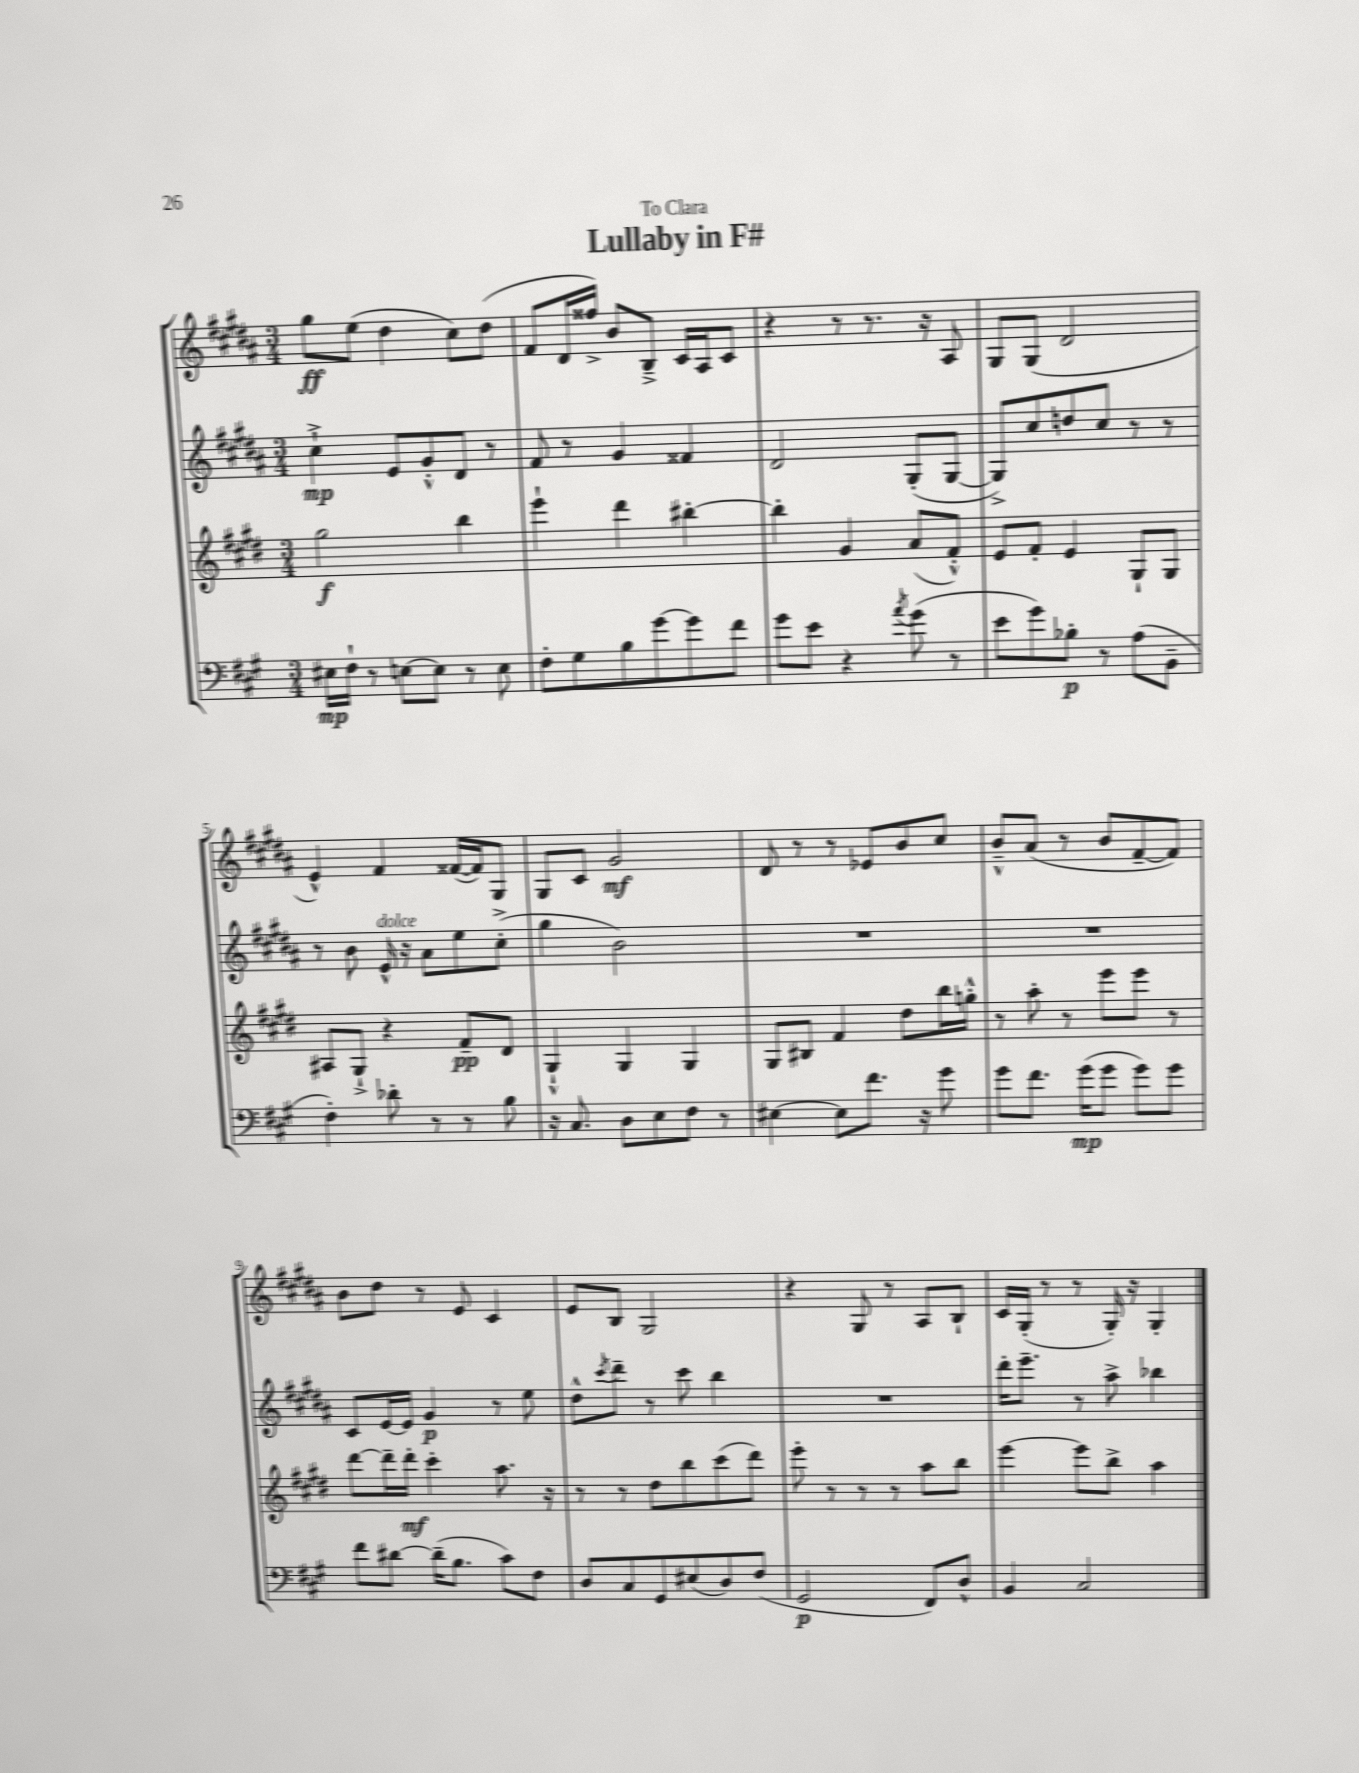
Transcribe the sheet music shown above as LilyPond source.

\header { title = "Lullaby in F#" dedication = "To Clara" }
<<
\new StaffGroup <<
\new Staff = "s0" {
    \clef treble \key b \major \numericTimeSignature \time 3/4
    gis''8\ff e''8( dis''4 cis''8) dis''8( |
    fis'8 dis'16 fisis''16->) b'8 b8---> cis'16 ais16 cis'8 |
    r4 r8 r8. r16 ais8 |
    gis8 gis8( dis'2 |
    e'4-^) fis'4 fisis'16~( fisis'16) gis8 |
    gis8 cis'8 gis'2\mf |
    dis'8 r8 r8 ees'8 b'8 cis''8 |
    b'8---^ ais'8( r8 b'8 fis'8~-- fis'8) |
    b'8 dis''8 r8 e'8 cis'4 |
    e'8 b8 gis2 |
    r4 gis8 r8 ais8 b8-! |
    cis'16 gis16-.( r8 r8 gis16-.) r16 gis4-. \bar "|." |
}
\new Staff = "s1" {
    \clef treble \key b \major \numericTimeSignature \time 3/4
    cis''4-!->\mp e'8 gis'8-.-^ dis'8 r8 |
    fis'8 r8 gis'4 fisis'4 |
    dis'2 gis8-.( gis8~ |
    gis8->) cis''8 d''8 cis''8 r8 r8 |
    r8 b'8 e'16-^^\markup { \italic "dolce" } r16 ais'8 e''8 cis''8-.->( |
    gis''4 b'2) |
    R2. |
    R2. |
    cis'8 e'16~ e'16 gis'4\p r8 e''8 |
    dis''8-^ \acciaccatura { cis'''8 } dis'''8-- r8 cis'''8 b''4 |
    R2. |
    dis'''16-. e'''8.-- r8 ais''8-> bes''4 \bar "|." |
}
\new Staff = "s2" {
    \clef treble \key e \major \numericTimeSignature \time 3/4
    gis''2\f b''4 |
    e'''4-! dis'''4 bis''4~-. |
    bis''4-. gis'4 a'8( fis'8-.-^) |
    e'8 fis'8-. e'4 gis8-! gis8 |
    ais8 gis8-!-> r4 fis'8--\pp dis'8 |
    gis4-!-^ gis4 gis4 |
    gis8 bis8 fis'4 dis''8 b''16 g''16-.-^ |
    r8 a''8-. r8 e'''8 e'''8 r8 |
    dis'''8~ dis'''16-- dis'''16-.\mf cis'''4-. a''8. r16 |
    r8 r8 dis''8 b''8 cis'''8( dis'''8) |
    e'''8-. r8 r8 r8 a''8 b''8 |
    e'''4~ e'''8 b''8-> a''4 \bar "|." |
}
\new Staff = "s3" {
    \clef bass \key a \major \numericTimeSignature \time 3/4
    eis16\mp fis16-! r8 e8~ e8 r8 e8 |
    fis8-. gis8 b8 gis'8~ gis'8 fis'8 |
    gis'8 e'8 r4 \acciaccatura { a'8 } gis'8( r8 |
    e'8 gis'8) bes8-.\p r8 a8( b,8-- |
    fis4-.) des'8-. r8 r8 b8 |
    r16 cis8. d8 e8 fis8 r8 |
    eis4~ eis8 fis'8. r16 gis'8 |
    gis'8 fis'8. gis'16\mp( gis'8 gis'8) gis'8 |
    fis'8 dis'8~ dis'16--( b8. cis'8) fis8 |
    d8 cis8 gis,8 eis8( d8) fis8( |
    gis,2\p fis,8) d8-^ |
    b,4 cis2 \bar "|." |
}
>>
>>
